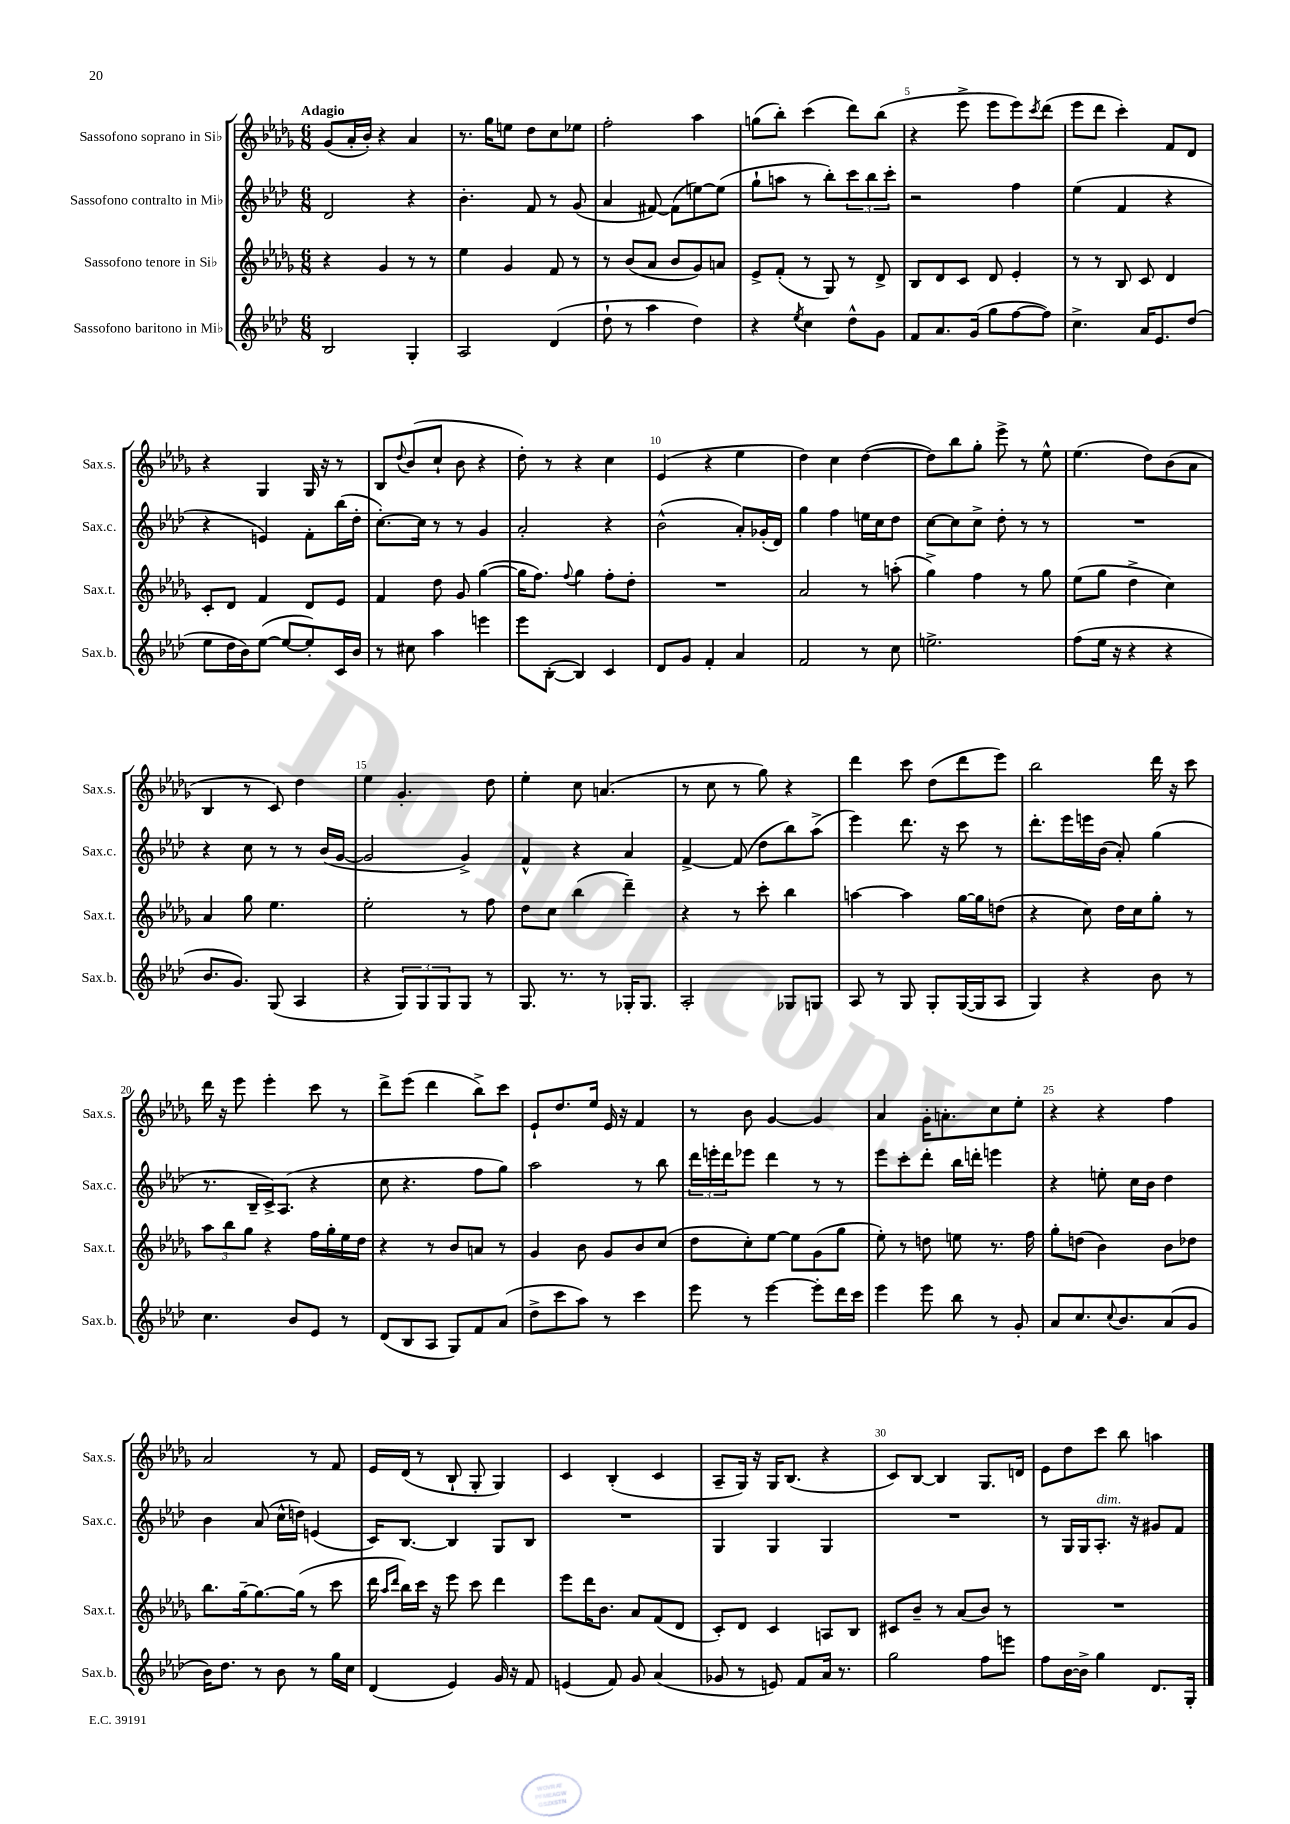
<<
\new StaffGroup <<
\new Staff = "s0" \with { instrumentName = "Sassofono soprano in Sib" shortInstrumentName = "Sax.s." } {
    \clef treble \key des \major \numericTimeSignature \time 6/8 \tempo "Adagio"
    ges'8( aes'16-. bes'16-.) r4 aes'4 |
    r8. ges''16 e''8 des''8 c''8 ees''8 |
    f''2-. aes''4 |
    g''8( bes''8-.) c'''4( des'''8) bes''8( |
    r4 ees'''8-> ees'''8 ees'''8) \acciaccatura { c'''8 } des'''8( |
    ees'''8 des'''8 c'''4-.) f'8 des'8 |
    r4 ges4 ges16 r16 r8 |
    bes8 \appoggiatura { des''8 } bes'8( c''8-! bes'8 r4 |
    des''8-.) r8 r4 c''4 |
    ees'4( r4 ees''4 |
    des''4) c''4 des''4~( |
    des''8) bes''8 ges''8-. ees'''8-> r8 ees''8-^ |
    ees''4.( des''8) bes'8( aes'8 |
    bes4 r8 c'8) des''4 |
    ees''4 ges'4.-. des''8 |
    ees''4-. c''8 a'4.( |
    r8 c''8 r8 ges''8) r4 |
    des'''4 c'''8 des''8( des'''8 ees'''8) |
    bes''2 des'''16 r16 c'''8 |
    des'''16 r16 ees'''8 ees'''4-. c'''8 r8 |
    des'''8-> ees'''8( des'''4 bes''8->) c'''8 |
    ees'8-! des''8. ees''16 ees'16 r16 f'4 |
    r8 bes'8 ges'4~ ges'4 |
    aes'4 ges'16-. a'8.-. c''8 ees''8-. |
    r4 r4 f''4 |
    aes'2 r8 f'8 |
    ees'16 des'16( r8 bes8-! ges8-. ges4) |
    c'4 bes4-.( c'4 |
    aes8-- ges16) r16 ges16 bes8.( r4 |
    c'8) bes8~ bes4 ges8. d'16 |
    ees'8 des''8 c'''8 bes''8 a''4 \bar "|." |
}
\new Staff = "s1" \with { instrumentName = "Sassofono contralto in Mib" shortInstrumentName = "Sax.c." } {
    \clef treble \key aes \major \numericTimeSignature \time 6/8
    des'2 r4 |
    bes'4.-. f'8 r8 g'8( |
    aes'4 fis'8~) fis'8( e''8~) e''8( |
    g''8-! a''8 r8 bes''8-.) \tuplet 3/2 { c'''8 bes''8 c'''8-. } |
    r2 f''4 |
    ees''4( f'4 r4 |
    r4 e'4) f'8-. bes''16( des''16-. |
    c''8.~-.) c''16 r8 r8 g'4 |
    aes'2-. r4 |
    bes'2-^( aes'8-.) ges'16-.( des'16) |
    g''4 f''4 e''16 c''16 des''8 |
    c''8~ c''8 c''8-> des''8-. r8 r8 |
    R2. |
    r4 c''8 r8 r8 bes'16( g'16~ |
    g'2 g'4->) |
    f'4-^ r4 aes'4 |
    f'4~-> f'8( des''8 bes''8) aes''8->( |
    ees'''4) des'''8. r16 c'''8 r8 |
    des'''8.-. ees'''16 e'''16 bes'16( aes'8-.) g''4( |
    r8. bes16-- c'16->) aes8.( r4 |
    c''8 r4. f''8 g''8) |
    aes''2 r8 bes''8 |
    \tuplet 3/2 { des'''16 e'''16-. des'''16 } ees'''8 des'''4 r8 r8 |
    ees'''8 c'''8-. des'''8-. bes''16 d'''16-. e'''4 |
    r4 e''8-. c''16 bes'16 des''4 |
    bes'4 aes'8( c''16-^ d''16) e'4( |
    c'16) bes8.~ bes4 g8 bes8 |
    R2. |
    g4 g4 g4 |
    R2. |
    r8 g16 g16 aes8.-.^\markup { \italic "dim." } r16 gis'8 f'8 \bar "|." |
}
\new Staff = "s2" \with { instrumentName = "Sassofono tenore in Sib" shortInstrumentName = "Sax.t." } {
    \clef treble \key des \major \numericTimeSignature \time 6/8
    r4 ges'4 r8 r8 |
    ees''4 ges'4 f'8 r8 |
    r8 bes'8( aes'8 bes'8 ges'8) a'8 |
    ees'8-> f'8-.( r8 ges8) r8 des'8-> |
    bes8 des'8 c'8 des'8 ees'4-. |
    r8 r8 bes8 c'8 des'4 |
    c'8-. des'8 f'4 des'8 ees'8 |
    f'4 des''8 ges'8 ges''4~( |
    ges''16 f''8.) \appoggiatura { f''8 } ges''4 f''8-. des''8-. |
    R2. |
    aes'2 r8 a''8-.( |
    ges''4->) f''4 r8 ges''8 |
    ees''8( ges''8 des''4-> c''4) |
    aes'4 ges''8 ees''4. |
    ees''2-. r8 f''8 |
    des''8 c''8 bes''4( des'''4--) |
    r4 r8 c'''8-. bes''4 |
    a''4~ a''4 ges''16~ ges''16 d''8( |
    r4 c''8) des''16 c''16 ges''8-. r8 |
    \tuplet 3/2 { aes''8 bes''8 ges''8 } r4 f''16 ges''16-. ees''16 des''16 |
    r4 r8 bes'8 a'8 r8 |
    ges'4 bes'8 ges'8 bes'8 c''8( |
    des''8 c''8-.) ees''8~ ees''8 ges'8( ges''8 |
    ees''8-.) r8 d''8 e''8 r8. f''16 |
    ges''8-. d''8( bes'4) bes'8 des''8 |
    bes''8. ges''16~-- ges''8.~ ges''16( r8 c'''8 |
    des'''16 \grace { aes''16 des'''16 } bes''16) c'''16 r16 ees'''8 c'''8 des'''4 |
    ees'''8 des'''16 bes'8. aes'8 f'8( des'8 |
    c'8-.) des'8 c'4 a8 bes8 |
    cis'8 bes'8-- r8 aes'8( bes'8) r8 |
    R2. \bar "|." |
}
\new Staff = "s3" \with { instrumentName = "Sassofono baritono in Mib" shortInstrumentName = "Sax.b." } {
    \clef treble \key aes \major \numericTimeSignature \time 6/8
    bes2 g4-. |
    aes2 des'4( |
    des''8-! r8 aes''4 des''4) |
    r4 \acciaccatura { ees''8 } c''4 des''8-^ g'8 |
    f'8 aes'8. g'16( g''8 f''8~ f''8) |
    c''4.-> aes'16 ees'8. des''8( |
    ees''8 des''16 bes'16) ees''8~( ees''8~ ees''8-.) c'16 bes'16 |
    r8 cis''8 aes''4 e'''4 |
    ees'''8 bes8~-.( bes4) c'4 |
    des'8 g'8 f'4-. aes'4 |
    f'2 r8 c''8 |
    e''2.-> |
    f''8( ees''16 r16 r4 r4 |
    bes'8. g'8.) g8( aes4 |
    r4 \tuplet 3/2 { g8) g8 g8 } g8 r8 |
    g8. r8. r8 ges16-. ges8. |
    aes2-. ges8 g8 |
    aes8 r8 g8 g8-. g16~( g16 aes8 |
    g4) r4 bes'8 r8 |
    c''4. bes'8 ees'8 r8 |
    des'8( bes8 aes8 g8) f'8 aes'8( |
    des''8-> c'''8 aes''8) r8 c'''4 |
    ees'''8 r8 ees'''4~ ees'''8-. des'''16 c'''16 |
    ees'''4 ees'''8 bes''8 r8 g'8-. |
    aes'8 c''8. \appoggiatura { c''8 } bes'8. aes'8( g'8 |
    bes'16) des''8. r8 bes'8 r8 g''16 c''16 |
    des'4( ees'4) g'16 r16 f'8 |
    e'4( f'8) g'8 aes'4( |
    ges'8 r8 e'8) f'8 aes'16 r8. |
    g''2 f''8 e'''8 |
    f''8 bes'16~ bes'16-> g''4 des'8. g16-. \bar "|." |
}
>>
>>
\layout { \context { \Score \override BarNumber.break-visibility = ##(#f #t #t) barNumberVisibility = #(every-nth-bar-number-visible 5) } }
